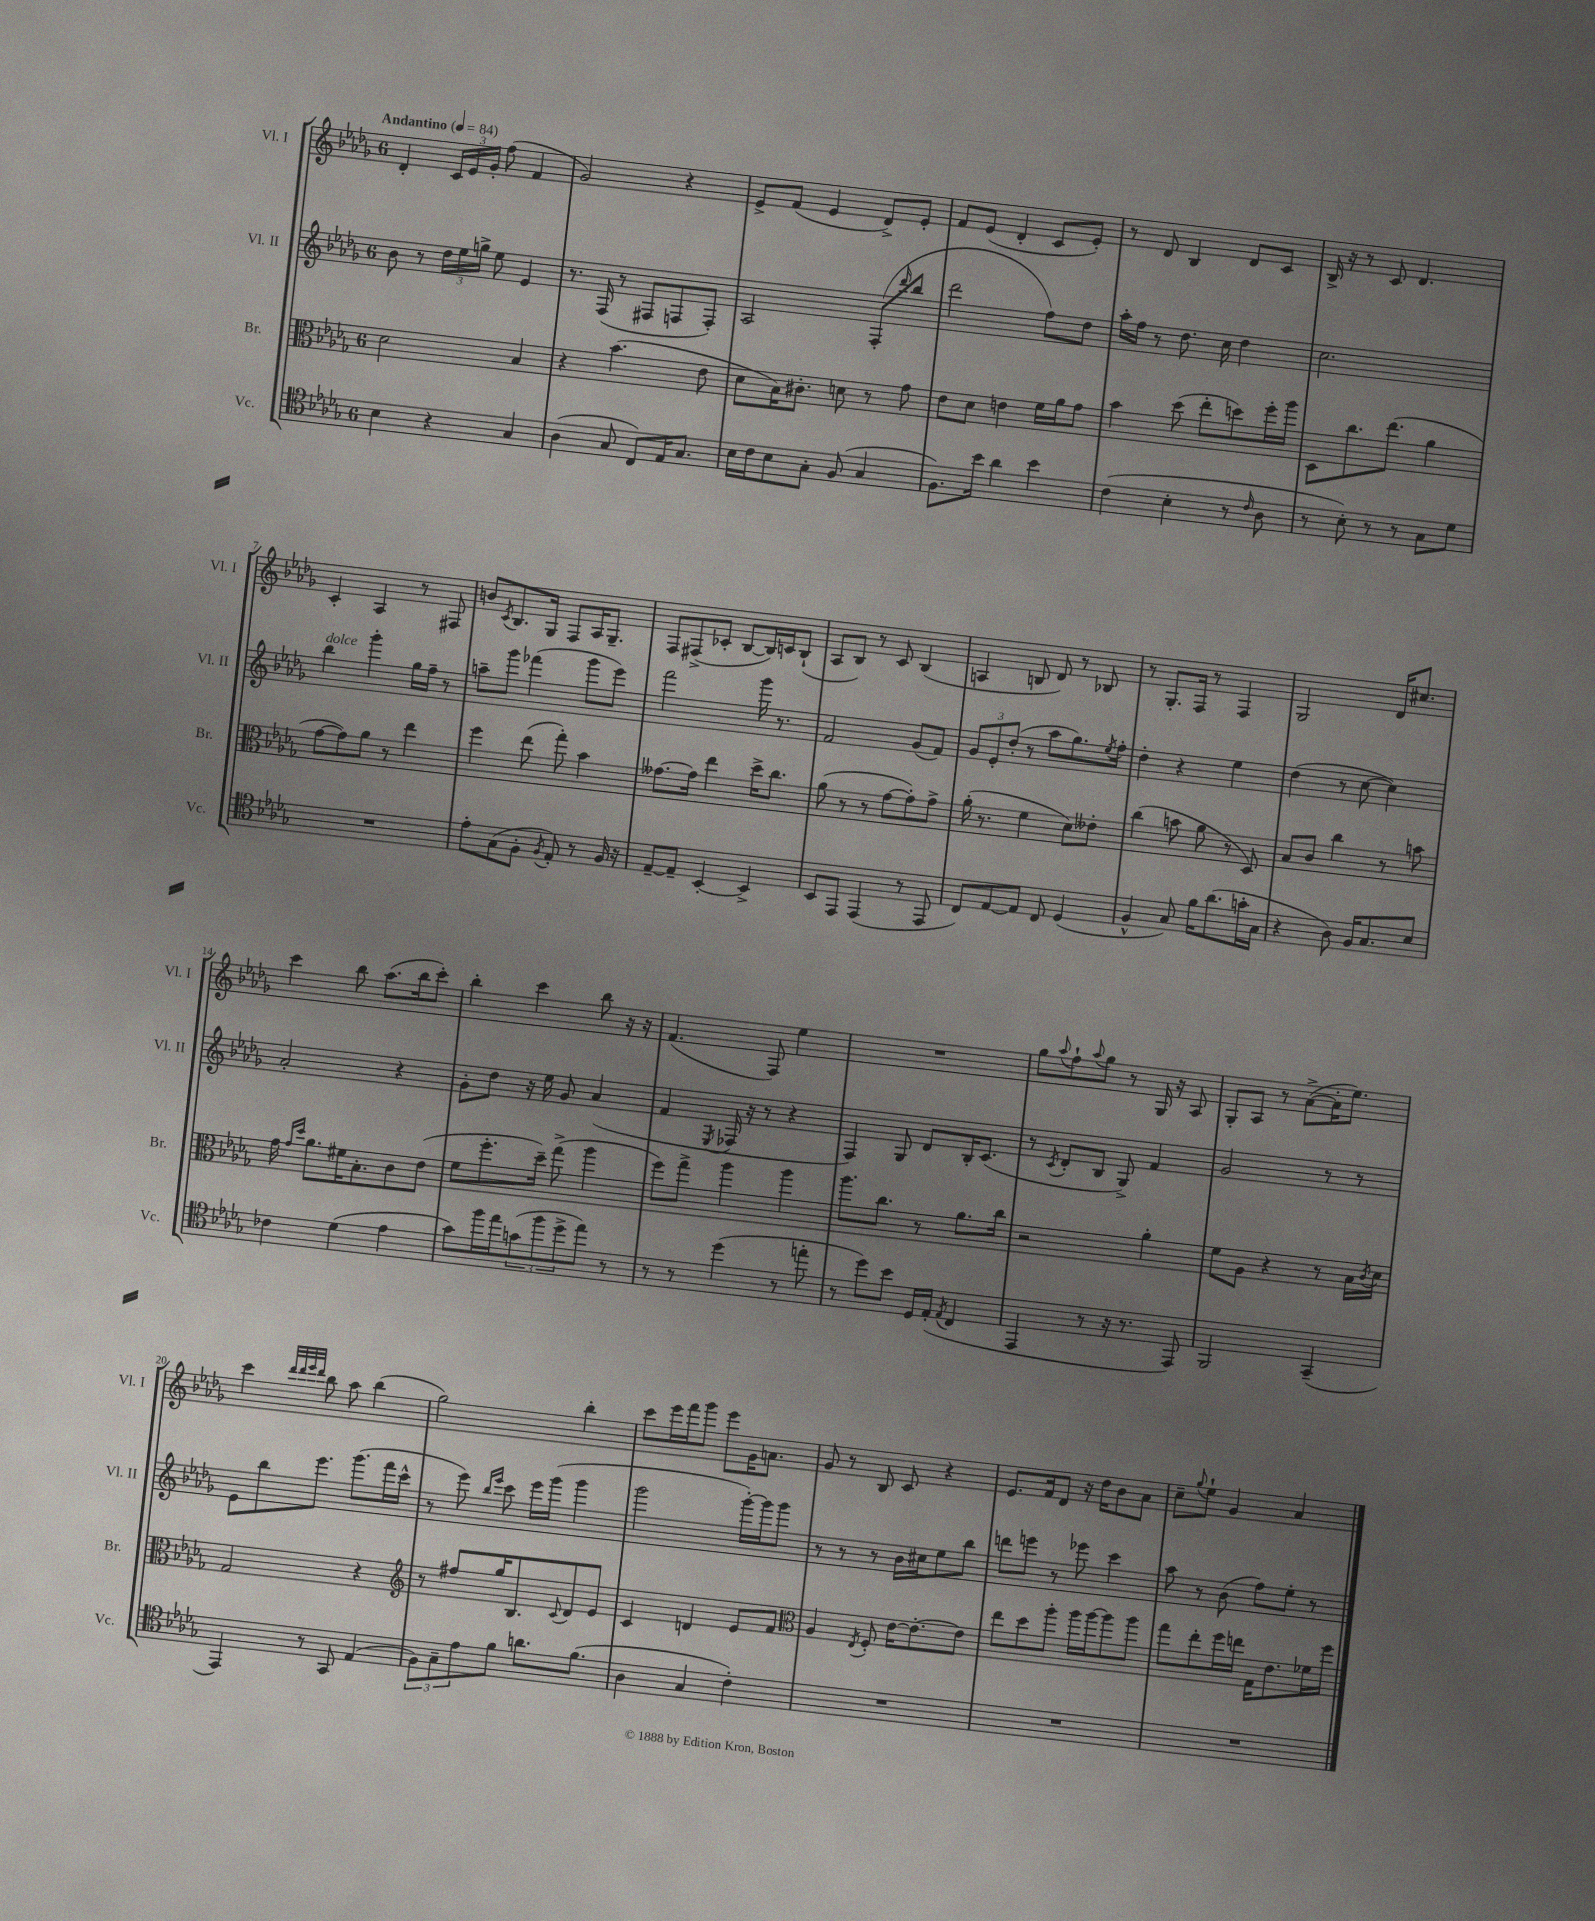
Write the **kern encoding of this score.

**kern	**kern	**kern	**kern
*staff4	*staff3	*staff2	*staff1
*clefC4	*clefC3	*clefG2	*clefG2
*k[b-e-a-d-g-]	*k[b-e-a-d-g-]	*k[b-e-a-d-g-]	*k[b-e-a-d-g-]
*M6/8	*M6/8	*M6/8	*M6/8
*MM84	*MM84	*MM84	*MM84
4B-	2d-	8b-	4d-'
.	.	8r	.
4r	.	24dd-	24c
.	.	24ee-	24e-
.	.	24gg^	24g-'
.	.	8ee-	(8ff
4G-	4B-	4e-	4f
=	=	=	=
(4A-	4r	8.r	2g-)
.	.	(16F	.
8G-	(4.b-	8r	.
8C)	.	8F#	.
16E-	.	8F	4r
8.G-	.	.	.
.	8e-	8F')	.
=	=	=	=
16B-	8d-	2A-	8e-^
16c	.	.	.
8B-	16B-)	.	(8f
.	8.c#'	.	.
8G-'	.	.	4e-
(8F	8d	.	.
4G-	8r	(8F'	8d-^)
.	.	16qqddd-	.
.	8g-	8bb-	8e-'
=	=	=	=
8.F)	8e-	2ddd-	8f
.	8d-	.	(8e-
16b-	.	.	.
4a-	4e	.	4d-'
4b-	16f	8ff)	8c
.	16a-	.	.
.	8g-	8dd-	8e-')
=	=	=	=
(4c	4b-	16aa-'	8r
.	.	16ff	.
.	.	8r	8d-
4B-'	(8dd-	8.dd-	4B-
.	8ee-'	.	.
.	.	16cc	.
8r	8dd)	4dd-	8d-
16qqc	.	.	.
8A-	16ff'	.	8c
.	16aa-	.	.
=	=	=	=
8r	8D-	2.cc	16B-^
.	.	.	16r
8B-')	8.cc	.	8r
8r	.	.	8c
.	(8.ee-	.	.
8r	.	.	4.d-
8G-	4a-	.	.
8d-	.	.	.
=	=	=	=
2.r	[8g-	4bb-	4c'
.	8g-])	.	.
.	8a-	4ggg-'	4A-
.	8r	.	.
.	4ee-	16gg-	8r
.	.	16ff~	.
.	.	8r	8F#
=	=	=	=
8e-'	4ff	8aa~	8b
.	.	.	8qc
(8G-	.	8ggg-	8.B-
8F'	(8ee-	(4fff-	.
.	.	.	16G-
8qF	.	.	.
8E-')	8gg-')	.	8F
8r	4b-	8ggg-	16A-
.	.	.	8.G-~
16F	.	8eee-)	.
16r	.	.	.
=	=	=	=
[8E-~	[8.g--	2fff	8F
8E-~]	.	.	(8F#^
.	16g--]	.	.
[4BB-'	4ee-	.	8c-'
.	.	.	[8B-
4BB-^]	16dd-^	16ggg-	16B-])
.	8.cc	8.r	16c
.	.	.	(8B-`
=	=	=	=
8BB-	(8a-	2f	8A-
8EE-	8r	.	8B-)
(4EE-	8r	.	8r
.	[8g-	.	8c
8r	8g-'])	(8g-	(4B-
8EE-	8g-^	8f)	.
=	=	=	=
8C)	(16a-'	12g-	4A
.	8.r	.	.
.	.	12e-'	.
[8E-	.	.	.
.	.	(12dd-'	.
8E-]	4f	8r	8B
8C	.	8aa-	8d-)
(4D-	8d-)	8.gg-)	8r
.	8e--'	.	8B-
.	.	8qee-	.
.	.	16ff'	.
=	=	=	=
4F^^	(4cc	4dd-'	8r
.	.	.	8.G-'
8G-)	8b	4r	.
.	.	.	16F
16f	8a-	.	8r
(8.a-	.	.	.
.	8r	4ee-	4F
16g'	8D-)	.	.
16G-	.	.	.
=	=	=	=
4r	8B-	(4dd-	2G-
.	8c	.	.
8A-)	4cc	8r	.
16F	.	[8cc	.
8.G-	.	.	.
.	8r	4cc])	16d-
.	.	.	8.cc#
8B-	8b	.	.
=	=	=	=
4c-	16g-	2a-'	4ccc
.	16qqg-	.	.
.	16qqdd-	.	.
.	8.a-	.	.
(4d-	16f#	.	8bb-
.	8.B-'	.	.
.	.	.	(8.aa-
4e-	8c	4r	.
.	.	.	16bb-
.	(8e-	.	8ccc')
=	=	=	=
8g-)	8f	8g-'	4bb-'
16ff	8.ff'	8dd-	.
16ee-	.	.	.
(12g	.	16r	4ccc
.	16dd-~)	16ee-	.
12ff	.	.	.
.	(8gg-^	8g-	.
12dd-^	.	.	.
8ee-)	4aa-	(4a-	8bb-
8r	.	.	16r
.	.	.	16r
=	=	=	=
8r	8ff)	4f	(4.f
8r	8gg-^	.	.
.	.	8qE-	.
(4dd-	4aa-	16F-	.
.	.	16r	.
.	.	8r	8F)
8r	4aa-	4r	4ee-
8ee'	.	.	.
=	=	=	=
8r	8.aa-	4F)	2.r
8dd-)	.	.	.
.	8.cc	.	.
8b-	.	8G-	.
16D-	8r	8d-	.
(16E-'	.	.	.
8qE-	.	.	.
4C	8.a-	16B-'	.
.	.	(8.c	.
.	16cc	.	.
=	=	=	=
4EE-	2r	8r	8gg-
.	.	8qc	8qqaa-
.	.	8d-'	8ff`
.	.	.	8qqaa-
8r	.	8B-	8gg-
16r	.	8G-^)	8r
8.r	.	.	.
.	4a-'	4f	16G-
.	.	.	16r
8EE-)	.	.	8A-
=	=	=	=
2FF	8f	2g-	8G-'
.	8A-	.	8A-
.	4r	.	8r
.	.	.	([8a-^
(4GG-~	8r	8r	16a-']
.	.	.	8.ee-)
.	16B-	8r	.
.	8qc	.	.
.	16d-	.	.
=	=	=	=
4EE-)	2G-	8e-	4ccc
.	.	8bb-	.
.	.	.	32qqddd-
.	.	.	32qqddd-
.	.	.	32qqeee-
.	.	.	32qqddd-
8r	.	8.eee-	8bb-
8GG-	.	.	8aa-
.	.	(8.ggg-	.
(4E-	4r	.	(4bb-
.	.	16fff	.
.	.	16ccc^^	.
=	=	=	=
*	*clefG2	*	*
12F)	8r	8r	2gg-)
12G-~	.	.	.
.	8ff#	8eee-)	.
12e-	.	.	.
.	.	16qqbb-	.
.	.	16qqeee-	.
8f	16gg-	8ccc	.
.	8.B-	.	.
8.a	.	16eee-	.
.	.	(16ggg-	.
.	8qqc	.	.
.	8d-	4ggg-	4bb-'
(8.f	.	.	.
.	8e-	.	.
=	=	=	=
4A-	4c	2ggg-	8ccc
.	.	.	16eee-
.	.	.	16fff
4G-	4d	.	8ggg-
.	.	.	8eee-
4c')	8e-	[16ggg-')	16g-
.	.	16ggg-]	8.a
.	8f	8ggg-	.
=	=	=	=
*	*clefC3	*	*
2.r	4A-	8r	8g-
.	.	8r	8r
.	8qE-	.	.
.	8F'	8r	8B-
.	[16e-	16b-	8c
.	8.e-'_	16cc#	.
.	.	8ee-	4r
.	8e-]	8bb-	.
=	=	=	=
2.r	8ee-	8ddd	8.e-
.	8dd-	8eee	.
.	.	.	16f
.	8aa-'	8r	8d-
.	16aa-	8eee-	16r
.	[16aa-	.	16dd-
.	8aa-]	4ccc	8b-
.	8aa-	.	8a-
=	=	=	=
2.r	8gg-	8aa-	8cc~
.	.	.	8qqgg-
.	8ee-'	8r	8ee-`
.	16ff	(8b-	4g-
.	16ee	.	.
.	16G-	8ff)	.
.	8.e-	.	.
.	.	8ee-'	4a-
.	16f-	8r	.
.	16ff	.	.
==	==	==	==
*-	*-	*-	*-
